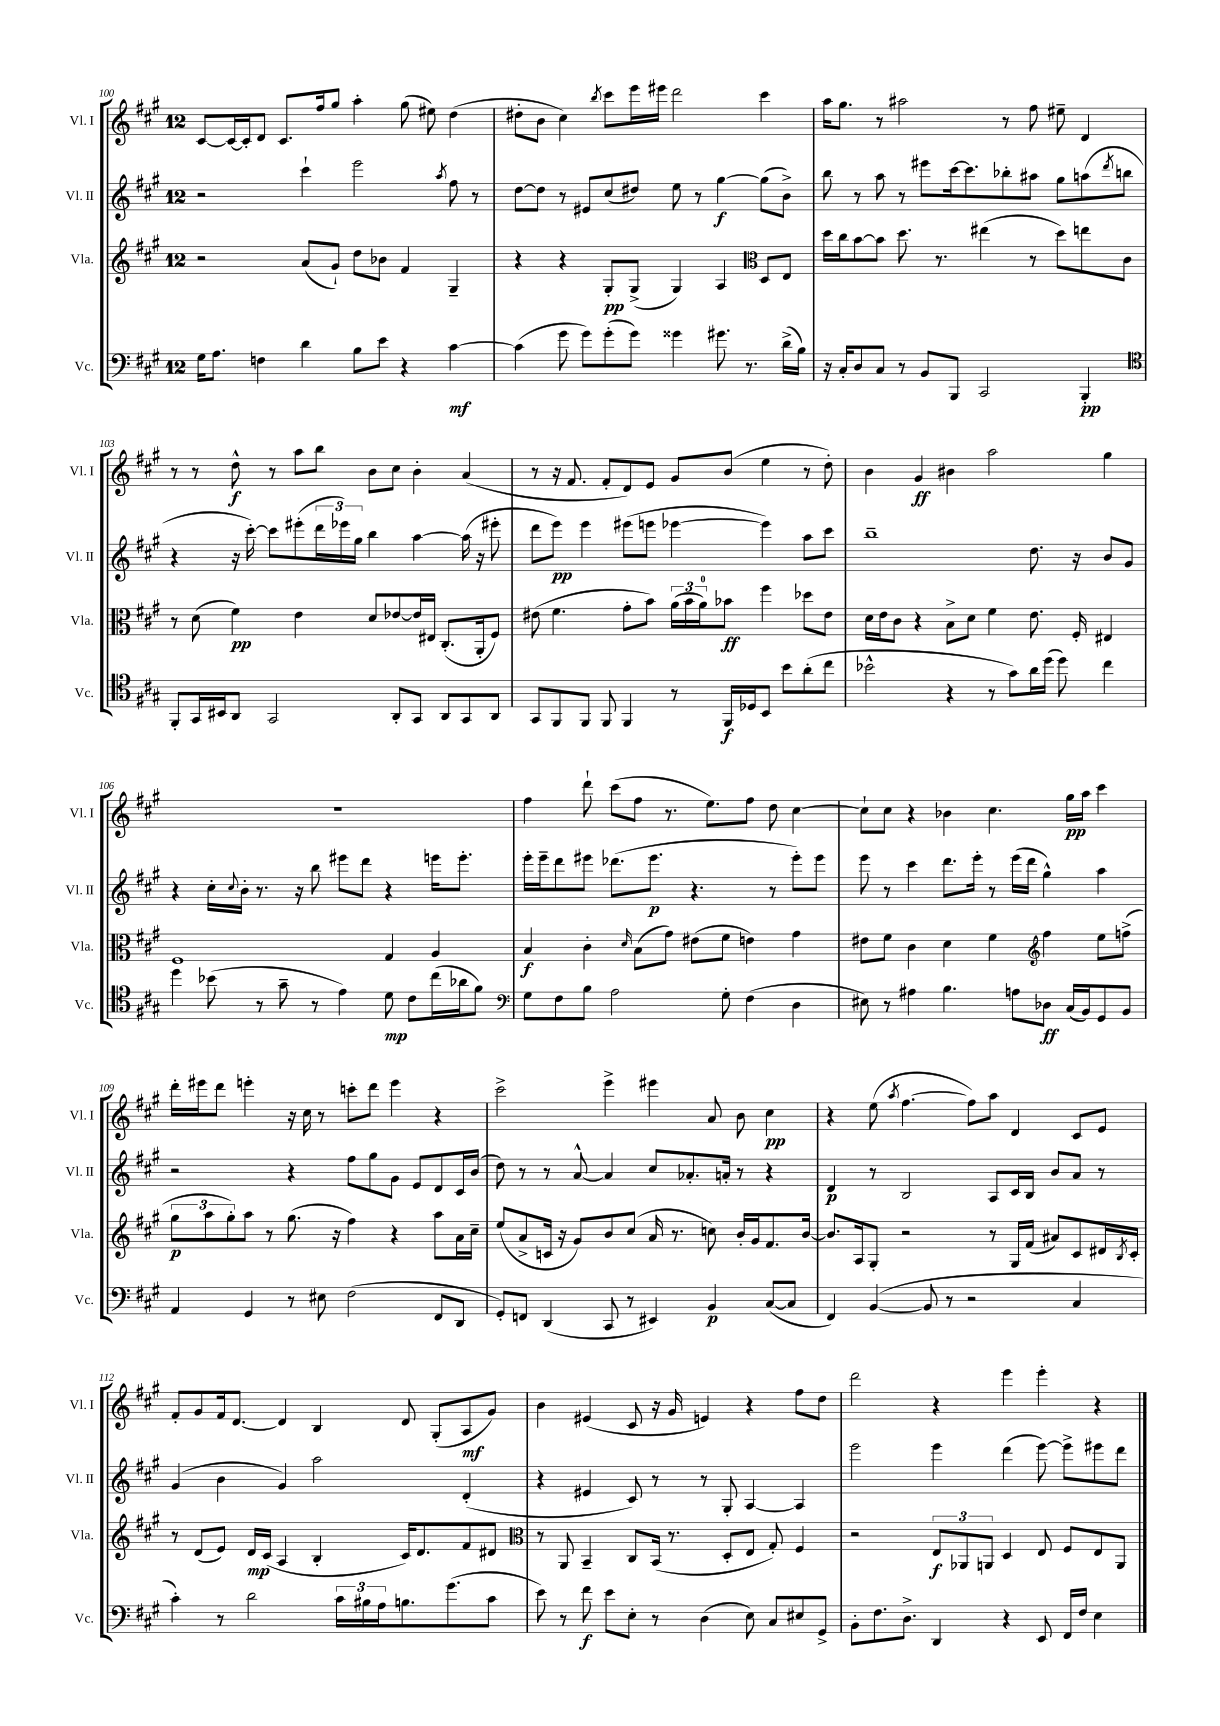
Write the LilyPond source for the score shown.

<<
\new StaffGroup <<
\new Staff = "s0" \with { instrumentName = "Vl. I" shortInstrumentName = "Vl. I" } {
    \clef treble \key a \major \once \override Staff.TimeSignature.style = #'single-digit \time 12/8
    cis'8~ cis'16~ cis'16-. d'8 cis'8. fis''16 gis''8 a''4-. gis''8( eis''8) d''4( |
    dis''8-. b'8 cis''4) \acciaccatura { b''8 } cis'''8 e'''16 eis'''16 d'''2 cis'''4 |
    a''16 gis''8. r8 ais''2 r8 fis''8 eis''8-- d'4 |
    r8 r8 d''8-^\f r8 a''8 b''8 b'8 cis''8 b'4-. a'4( |
    r8 r16 fis'8. fis'8-. d'8) e'8 gis'8 b'8( e''4 r8 d''8-.) |
    b'4 gis'4\ff bis'4 a''2 gis''4 |
    R1. |
    fis''4 d'''8-! cis'''8( fis''8 r8. e''8.) fis''8 d''8 cis''4~ |
    cis''8-! cis''8 r4 bes'4 cis''4. gis''16\pp a''16 cis'''4 |
    d'''16-. eis'''16 d'''8 e'''4-. r16 cis''16 r8 c'''8-. d'''8 e'''4 r4 |
    cis'''2-> e'''4-> eis'''4 a'8 b'8 cis''4\pp |
    r4 e''8( \acciaccatura { a''8 } fis''4.~ fis''8) a''8 d'4 cis'8 e'8 |
    fis'8-. gis'8 fis'16 d'8.~ d'4 b4 d'8 gis8-.( a8\mf gis'8) |
    b'4 eis'4( cis'8 r16 gis'16 e'4) r4 fis''8 d''8 |
    d'''2 r4 e'''4 e'''4-. r4 \bar "|." |
}
\new Staff = "s1" \with { instrumentName = "Vl. II" shortInstrumentName = "Vl. II" } {
    \clef treble \key a \major \once \override Staff.TimeSignature.style = #'single-digit \time 12/8
    r2 cis'''4-! e'''2 \acciaccatura { a''8 } fis''8 r8 |
    d''8~ d''8 r8 eis'8 cis''8( dis''8) e''8 r8 gis''4~\f gis''8( b'8->) |
    b''8 r8 a''8 r8 eis'''8 cis'''16~ cis'''8. bes''8-. ais''8 gis''8 a''8( \acciaccatura { d'''8 } b''8 |
    r4 r16 cis'''16~-.) cis'''8 eis'''8-.( \tuplet 3/2 { d'''16 ees'''16) gis''16 } b''4 a''4~ a''16( r16 eis'''8-. |
    d'''8 e'''8\pp) e'''4 eis'''8( e'''8 ees'''4~ ees'''4) a''8 cis'''8 |
    b''1-- d''8. r16 b'8 gis'8 |
    r4 cis''16-. \appoggiatura { cis''8 } b'16-. r8. r16 b''8 eis'''8 d'''8 r4 e'''16 e'''8.-. |
    e'''16-. e'''16-- d'''8 eis'''8 des'''8.( eis'''8.\p r4. r8 eis'''8-.) eis'''8 |
    e'''8 r8 cis'''4 d'''8. e'''16-. r8 e'''16( d'''16 gis''4-^) a''4 |
    r2 r4 fis''8 gis''8 gis'8 e'8 d'8 cis'16 b'16( |
    d''8) r8 r8 a'8~-^ a'4 cis''8 aes'8.-. a'16-. r8 r4 |
    d'4\p r8 b2 a8 cis'16 b16 b'8 a'8 r8 |
    gis'4( b'4 gis'4) a''2 d'4-.( |
    r4 eis'4 cis'8) r8 r8 gis8-. a4~ a4 |
    e'''2 e'''4 d'''4( e'''8~) e'''8-> eis'''8 d'''8 \bar "|." |
}
\new Staff = "s2" \with { instrumentName = "Vla." shortInstrumentName = "Vla." } {
    \clef treble \key a \major \once \override Staff.TimeSignature.style = #'single-digit \time 12/8
    r2 a'8( gis'8-!) d''8 bes'8 fis'4 gis4-- |
    r4 r4 gis8-.\pp gis8->( gis4) a4 \clef alto d8 e8 |
    d''16 cis''16 b'8~ b'8 d''8. r8. eis''4( r8 d''8) e''8 cis'8 |
    r8 d'8( fis'4\pp) e'4 d'8 ees'8~ ees'16 eis16 cis8.-.( a,16-. fis8) |
    eis'8( fis'4. gis'8-. b'8) \tuplet 3/2 { a'16( b'16 a'16-0) } bes'8\ff fis''4 des''8 eis'8 |
    d'16 e'16 cis'8 r4 b8-> d'8 fis'4 e'8. fis16-. eis4 |
    fis1 gis4 a4 |
    b4\f cis'4-. \grace { d'16 } b8( gis'8) eis'8( fis'8 e'4) gis'4 |
    eis'8 fis'8 cis'4 d'4 fis'4 \clef treble fis''4 e''8 f''8->( |
    \tuplet 3/2 { gis''8\p a''8 gis''8-.) } a''8 r8 gis''8.( r16 fis''4) r4 a''8 a'16 cis''16-- |
    e''8( a'8-> c'16 r16 gis'8) b'8 cis''8( a'16 r8. c''8) b'16-. gis'16 fis'8. b'16~ |
    b'8. a16 gis8-. r2 r8 gis16 fis'16( ais'8) cis'8 dis'16 \acciaccatura { b8 } cis'16-. |
    r8 d'8( e'8) d'16\mp cis'16( a4 b4-. cis'16) d'8. fis'8 dis'8 |
    \clef alto r8 a,8 b,4-- cis8 b,16( r8. d8-. e8 gis8-.) fis4 |
    r2 \tuplet 3/2 { e8\f aes,8 a,8 } d4 e8 fis8 e8 a,8 \bar "|." |
}
\new Staff = "s3" \with { instrumentName = "Vc." shortInstrumentName = "Vc." } {
    \clef bass \key a \major \once \override Staff.TimeSignature.style = #'single-digit \time 12/8
    gis16 a8. f4 d'4 b8 e'8 r4 cis'4~\mf |
    cis'4( gis'8 gis'8) gis'8-.( gis'8) gisis'4 gis'8. r8. d'16->( b16) |
    r16 cis16-. d8 cis8 r8 b,8 b,,8 cis,2 b,,4-.\pp |
    \clef tenor fis,8-. gis,16 bis,16 a,8 gis,2 a,8-. gis,8 a,8 gis,8 a,8 |
    gis,8 fis,8 fis,8 fis,8 fis,4 r8 fis,16\f des16 b,8 b'8 a'8-.( cis''8 |
    bes'2-^ r4 r8 gis'8) a'16 d''16( d''8) cis''4 |
    d''4 bes'8( r8 gis'8-- r8 e'4) d'8\mp cis'8 cis''16( aes'16 fis'8) |
    \clef bass gis8 fis8 b8 a2 gis8-. fis4( d4 |
    eis8) r8 ais4 b4. a8 des8\ff cis16( b,16) gis,8 b,8 |
    a,4 gis,4 r8 eis8 fis2( fis,8 d,8 |
    gis,8-.) f,8 d,4( cis,8 r8 eis,4) b,4\p cis8~( cis8 |
    fis,4) b,4~( b,8 r8 r2 cis4 |
    cis'4-.) r8 d'2 \tuplet 3/2 { cis'16 bis16 a16 } b8. gis'8.( cis'8 |
    e'8) r8 fis'8\f e'8 e8-. r8 d4( e8) cis8 eis8 gis,8-> |
    b,8-. fis8. d8.-> d,4 r4 e,8 fis,16 fis16 e4 \bar "|." |
}
>>
>>
\layout { \context { \Score currentBarNumber = #100 } }
